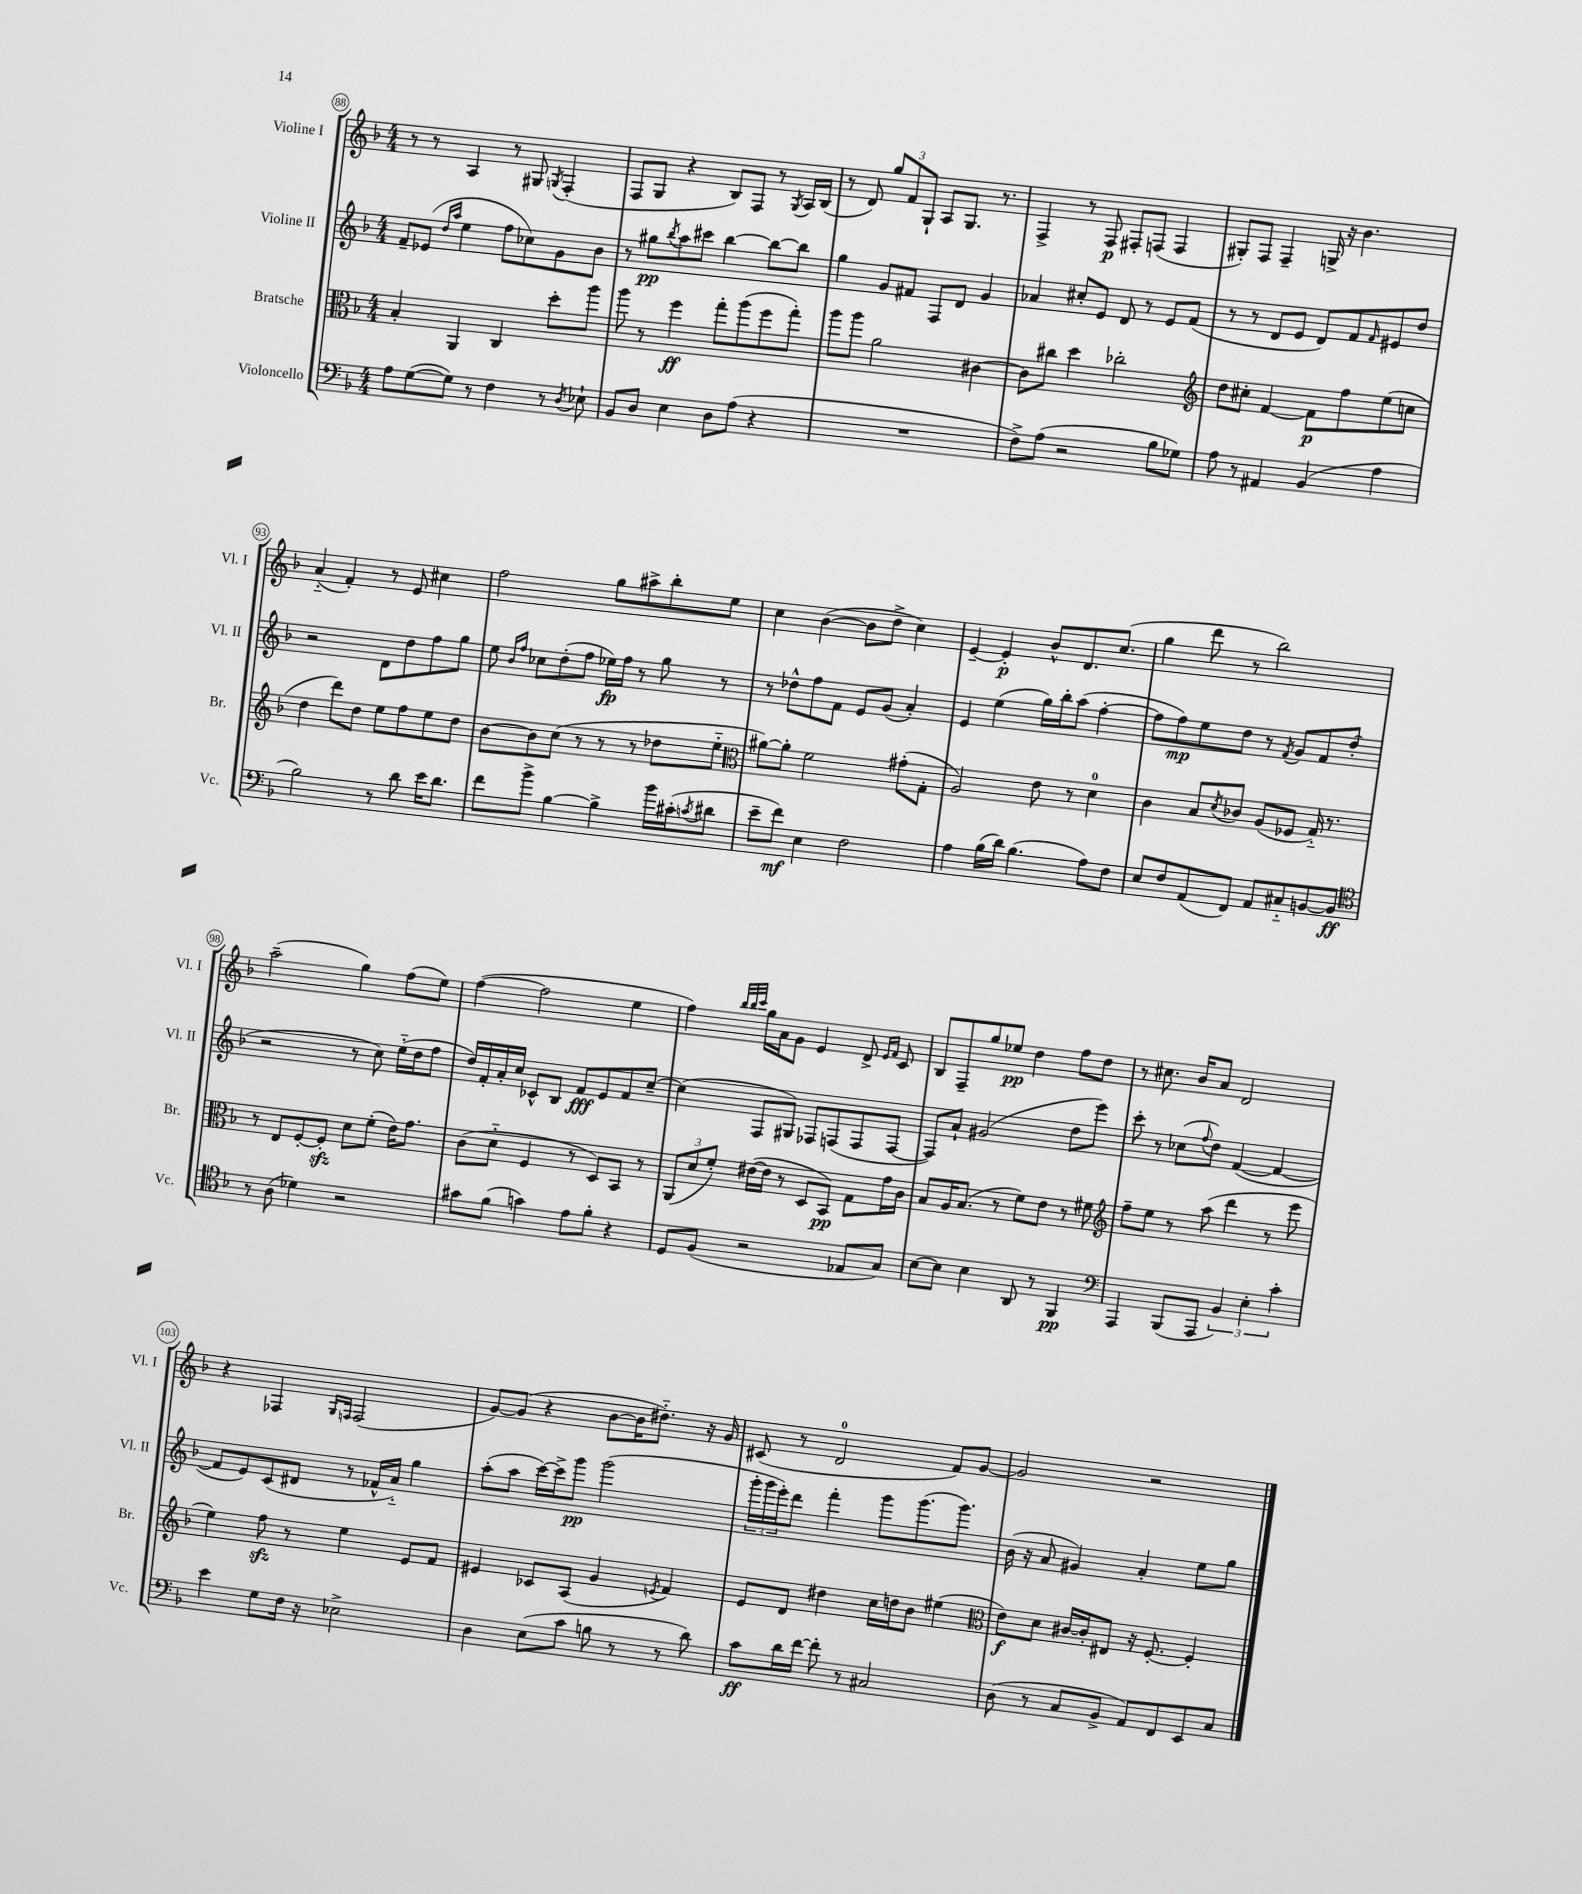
<<
\new StaffGroup <<
\new Staff = "s0" \with { instrumentName = "Violine I" shortInstrumentName = "Vl. I" } {
    \clef treble \key f \major \numericTimeSignature \time 4/4
    r8 r8 a4 r8 gis8 \acciaccatura { g8 } f4-.( |
    f8 g8 r4 bes8) f8 r8 \acciaccatura { g8 } a16 bes16( |
    r8 d'8) \tuplet 3/2 { g''8 f'8 g8-! } a8 g8. r8. |
    f4-> r8 f8\p fis8-. f8( f4 |
    gis8-.) f8 f4-- g16-> r16 bes'4. |
    a'4-_( f'4-.) r8 e'8 cis''4 |
    f''2 g''8 ais''8-> bes''8-. e''8 |
    c''4 bes'4~( bes'8 d''8-> c''4) |
    e'4~-- e'4-.\p bes'8-^ d'8. c''8.( |
    g''4 d'''8 r8 bes''2) |
    a''2--( g''4) f''8( e''8) |
    f''4~( f''2 e''4 |
    f''4) \grace { bes''32 bes''32 c'''32 } g''16 a'16 g'8 e'4 d'8-> \grace { e'16 f'16 } c'8 |
    bes8 f8-- g''8 ees''8\pp d''4 f''8 d''8 |
    r8 cis''8. bes'16 a'8 d'2 |
    r4 fes4 \grace { g16 f16 } f2( |
    g'8~) g'8( r4 bes'8~ bes'16 dis''8.-_) r16 g'16 |
    cis'8( r8 d'2-0 f'8) g'8~ |
    g'2 r2 \bar "|." |
}
\new Staff = "s1" \with { instrumentName = "Violine II" shortInstrumentName = "Vl. II" } {
    \clef treble \key f \major \numericTimeSignature \time 4/4
    f'8-- ees'8( \grace { d''16 a''16 } e''4 f''8 ces''8) g'8 bes'8 |
    r8 gis''8\pp \acciaccatura { bes''8 } a''8 cis'''8 bes''4~ bes''8~ bes''8 |
    g''4 g'8 fis'8 f8 d'8 g'4 |
    aes'4 cis''8-. e'8 d'8 r8 e'8 f'8( |
    r8 r8 d'8 e'8 d'8) f'8 \grace { f'16 } eis'8 d''8 |
    r2 d'8 d''8 f''8 g''8 |
    e''8 \grace { bes'16 f''16 } ces''8 d''8-.( f''8 ees''16\fp) f''16 r8 g''8 r8 |
    r8 des''8-^ f''8 f'8 e'8 g'8( a'4-.) |
    e'4 e''4( g''16) bes''16-. a''8( f''4~-. |
    f''8 f''8\mp) e''8 d''8 r8 \acciaccatura { f'8 } g'8 f'8 d''8-.( |
    r2 r8 c''8) e''16-_( d''16 f''8 |
    d''16) f'16-. a'16-. c''16 ces'8-^ bes8 f'8\fff e'8 f'8 c''8~-- |
    c''4( f8 gis8) fes8 f8( f8 f8~ |
    f8) a'8-! gis'2( d''8 e'''8) |
    c'''8-. r8 ces''8( \appoggiatura { f''8 } d''8) f'4~( f'4~ |
    f'8 e'8) c'8( dis'8 r8 fes'16-^ a'16-_) g''4 |
    a''8-.( a''8 c'''16~) c'''16-> g'''8\pp g'''2( |
    \tuplet 3/2 { g'''16-. g'''16 e'''16-.) } d'''8 f'''4-. g'''8 g'''8.( g'''8.) |
    bes'16( r16 a'8 gis'4) a'4-. e''8 g''8 \bar "|." |
}
\new Staff = "s2" \with { instrumentName = "Bratsche" shortInstrumentName = "Br." } {
    \clef alto \key f \major \numericTimeSignature \time 4/4
    bes4-. a,4 c4 d''8-. a''8 |
    a''8 r8 f''4\ff g''8-. a''8( f''8 g''8-.) |
    a''8 a''8 a'2 cis'4~ |
    cis'8 cis''8 d''4 ces''2-. |
    \clef treble d''8 cis''8-. f'4~ f'8\p f''8 e''8( c''8 |
    d''4 d'''8) d''8 e''8 f''8 e''8 d''8 |
    bes'8~ bes'8 c''8( r8 r8 r8 des''8 e''8-_ |
    \clef alto ais'8~) ais'8-. f'2 gis'8-.( g8-. |
    a2) e'8 r8 d'4-0 |
    c'4 bes8 \acciaccatura { d'8 } ces'8 a8( fes8 g16-_) r8. |
    r8 e8 f8~-. f8-.\sfz d'8 f'8-.( e'16) g'8. |
    c'8( d'8-_ f4 r8 d8) bes,8 r8 |
    \tuplet 3/2 { a,8( d'8 f'8-.) } eis'16~( eis'16 r8 d8 bes,8\pp) g8 g'16 c'16 |
    bes8 a16 bes8.( r8 f'8) e'8 r8 fis'8 |
    \clef treble f''8-- e''8 r8 a''8( d'''4 r8 e'''8 |
    e''4) f''8\sfz r8 e''4 e'8 f'8 |
    eis'4 ces'8 a8( g'4 \acciaccatura { e'8 } f'4) |
    e'8 d'8 dis''4 c''16 d''16 bes'8 eis''4( |
    \clef alto e'8\f) d'8 cis'16~ cis'16-. eis8 r16 f8.~-. f4-. \bar "|." |
}
\new Staff = "s3" \with { instrumentName = "Violoncello" shortInstrumentName = "Vc." } {
    \clef bass \key f \major \numericTimeSignature \time 4/4
    a8 g8~( g8) r8 f4 r8 \acciaccatura { d8 } ees8-! |
    bes,8 d8 e4 d8 a8( r4 |
    R1 |
    f8->) a8( r2 bes8 ges8) |
    a8 r8 ais,4 bes,4( a4 |
    bes2) r8 d'8 e'16 d'8. |
    f'8 bes'8-> bes4~ bes4-> bes'16 cis'16-.( \acciaccatura { c'8 } dis'8 |
    e'8-- f'8\mf) e4 f2 |
    a4 bes16( d'16) bes4.( a8) f8 |
    e8 f8 a,8( f,8) a,8 cis8-_ b,8~ b,8\ff |
    \clef tenor r8 a8( des'4) r2 |
    gis'8 f'8( g'4) e'8 f'8-. r4 |
    d8 f8( r2 ees8 g8) |
    bes8~ bes8 bes4 a,8 r8 f,4\pp |
    \clef bass a,,4 bes,,8( a,,8 \tuplet 3/2 { bes,4) e4-. c'4-. } |
    e'4 g8 f16 r16 ees2-> |
    d4 e8( c'8 b8 r8 r8 d'8) |
    c'8\ff d'16 f'16~ f'8-. r8 cis2 |
    d8( r8 c8 bes,8-> a,8) f,8 e,8 c8 \bar "|." |
}
>>
>>
\layout { \context { \Score currentBarNumber = #88 \override BarNumber.stencil = #(make-stencil-circler 0.1 0.3 ly:text-interface::print) } }
